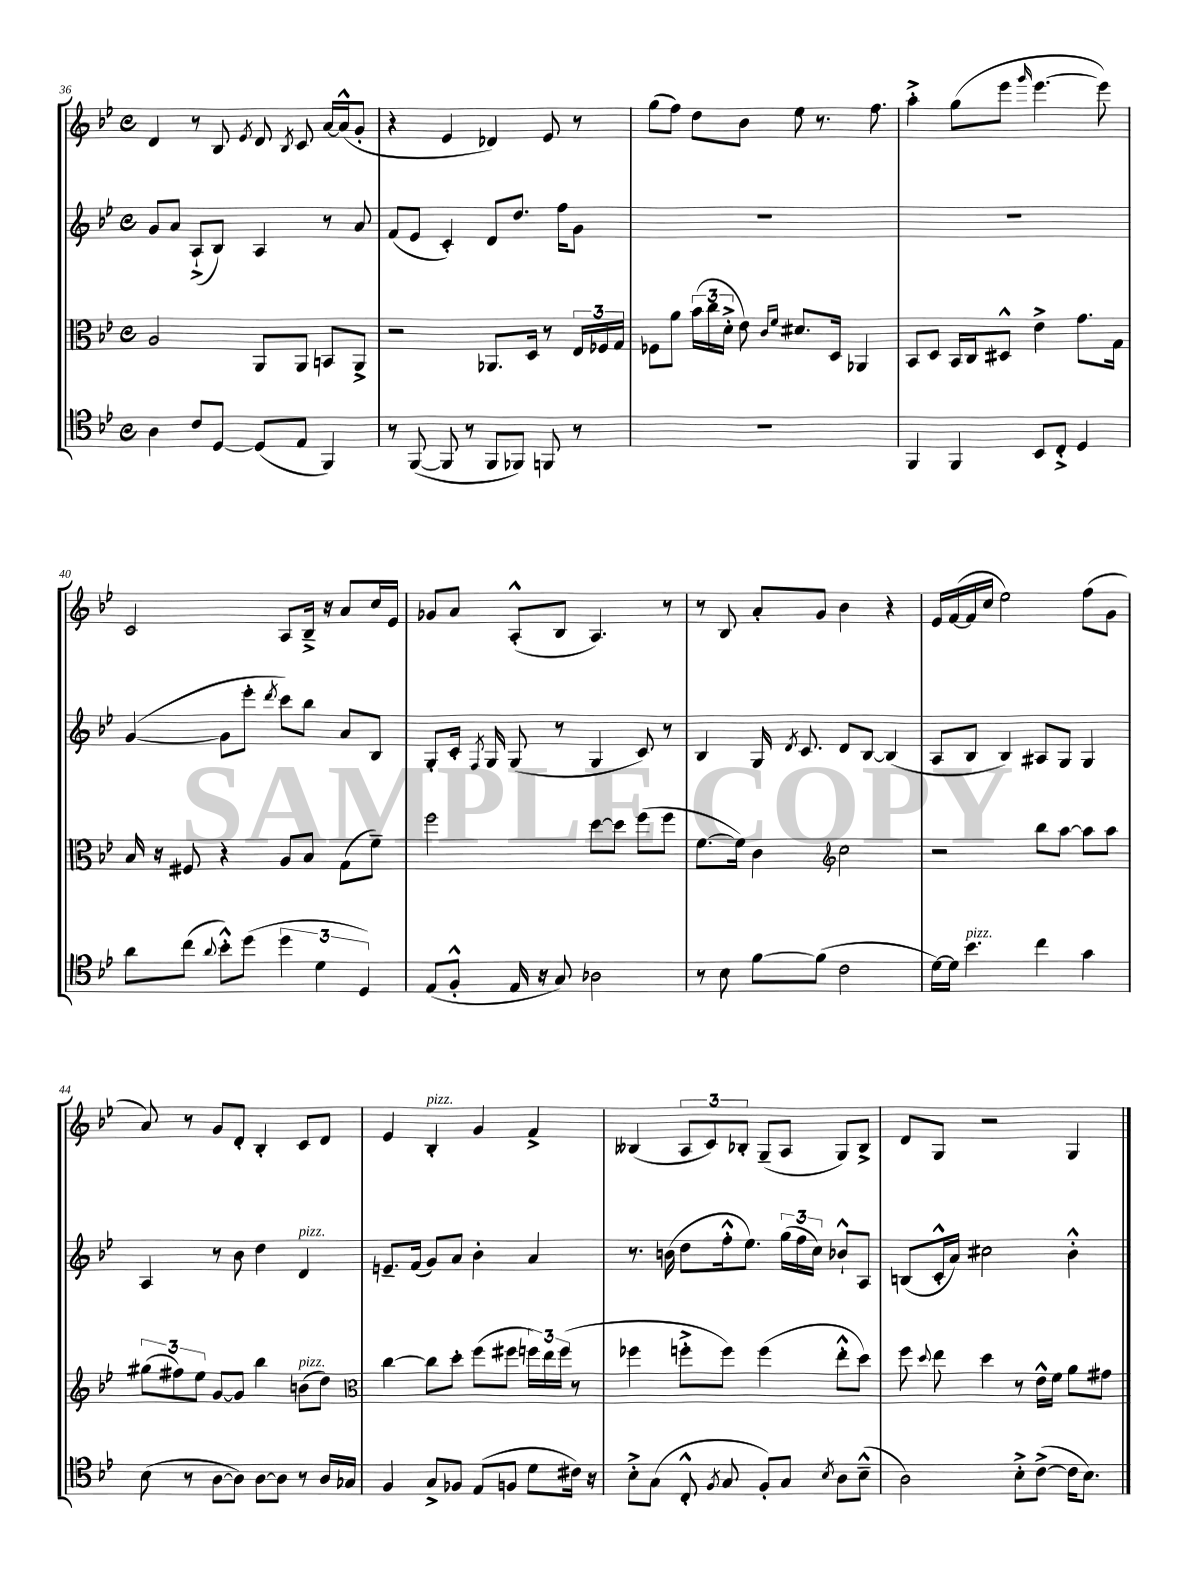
<<
\new StaffGroup <<
\new Staff = "s0" {
    \clef treble \key bes \major \defaultTimeSignature \time 4/4
    \autoBeamOff d'4 r8 bes8 \acciaccatura { ees'8 } d'8 \acciaccatura { bes8 } c'8 a'16[~ a'16-^( g'8]-. |
    r4 ees'4 des'4) ees'8 r8 |
    g''8[( f''8]) d''8[ bes'8] ees''8 r8. f''8. |
    a''4-.-> g''8[( ees'''8] \grace { g'''16 } ees'''4.~ ees'''8) |
    c'2 a8[ bes16]---> r16 a'8[ c''16 ees'16] |
    ges'8[ a'8] a8[-.-^( bes8] a4.) r8 |
    r8 bes8 a'8[-. g'8] bes'4 r4 |
    ees'16[ f'16~( f'16 c''16] ees''2) f''8[( g'8] |
    a'8) r8 g'8[ d'8]-. bes4-. c'8[ d'8] |
    ees'4 bes4-.^\markup { \italic "pizz." } g'4 f'4-> |
    beses4( \tuplet 3/2 { a8[ c'8) bes8]-. } g8[--( a8] g8[) bes8]-> |
    d'8[ g8] r2 g4 \bar "|." |
}
\new Staff = "s1" {
    \clef treble \key bes \major \defaultTimeSignature \time 4/4
    \autoBeamOff g'8[ a'8] a8[-!->( bes8]) a4 r8 a'8 |
    f'8[( ees'8] c'4-.) d'8[ d''8.] f''16[ g'8] |
    R1 |
    R1 |
    g'4~( g'8[ ees'''8]-. \acciaccatura { d'''8 } c'''8[) bes''8] a'8[ bes8] |
    g8[-. c'16]-. \acciaccatura { f8 } g16 g8( r8 g4 c'8) r8 |
    bes4 g16 \acciaccatura { d'8 } c'8. d'8[ bes8]~ bes4( |
    a8[ bes8] bes4) ais8[ g8] g4 |
    a4 r8 bes'8 d''4 d'4^\markup { \italic "pizz." } |
    e'8.[-- f'16]( g'8[) a'8] bes'4-. a'4 |
    r8. b'16( d''8[ f''16-.-^ ees''8.]) \tuplet 3/2 { g''16[( f''16 c''16]) } bes'8[-!-^ a8] |
    b8[( c'16-.-^ a'16]) cis''2 bes'4-.-^ \bar "|." |
}
\new Staff = "s2" {
    \clef alto \key bes \major \defaultTimeSignature \time 4/4
    \autoBeamOff a2 a,8[ a,8] b,8[ a,8]-> |
    r2 aes,8.[ d16] r8 \tuplet 3/2 { ees16[ fes16 g16] } |
    fes8[ a'8] \tuplet 3/2 { bes'16[( c''16 d'16]-.-> } ees'8) \grace { c'16[ f'16] } dis'8.[ d16] aes,4 |
    bes,8[ d8] bes,16[ c16 dis8]-^ ees'4-> g'8.[ g16] |
    bes16 r16 fis8 r4 a8[ bes8] g8[( f'8]--) |
    f''2 d''8[~ d''8] f''8[( f''8] |
    f'8.[~ f'16]) c'4 \clef treble c''2 |
    r2 bes''8[ a''8]~ a''8[ a''8] |
    \tuplet 3/2 { gis''8[( fis''8) ees''8] } g'8[~ g'8] bes''4 b'8[^\markup { \italic "pizz." }( d''8]) |
    \clef alto c''4~ c''8[ d''8]-. f''8[( fis''8] \tuplet 3/2 { f''16[) ees''16 f''16]( } r8 |
    fes''4 f''8[-.-> f''8]) f''4( ees''8[-.-^ d''8]) |
    f''8 \appoggiatura { d''8 } ees''8 d''4 r8 ees'16[-^ f'16] a'8[ gis'8] \bar "|." |
}
\new Staff = "s3" {
    \clef tenor \key bes \major \defaultTimeSignature \time 4/4
    \autoBeamOff a4 c'8[ d8]~ d8[( ees8] f,4) |
    r8 f,8~( f,8 r8 f,8[ fes,8]) f,8 r8 |
    R1 |
    f,4 f,4 bes,8[ c8]-.-> d4 |
    a'8[ c''8]( \appoggiatura { a'8 } bes'8[-.-^) d''8]( \tuplet 3/2 { d''4 d'4 d4) } |
    ees8[( f8]-.-^ ees16 r16 g8) aes2 |
    r8 bes8 f'8[~ f'8]( c'2 |
    d'16[~) d'16] bes'4.^\markup { \italic "pizz." } c''4 g'4 |
    bes8( r8 a8[~ a8]) a8[~ a8] r8 a16[ ges16] |
    f4 g8[-> fes8] ees8[( f8] d'8[ cis'16]) r16 |
    bes8[-.-> g8]( c8-.-^ \acciaccatura { f8 } g8 f8[-.) g8] \acciaccatura { bes8 } a8[ bes8]---^( |
    a2) bes8[-.-> c'8]~->( c'16[ bes8.]) \bar "|." |
}
>>
>>
\layout { \context { \Score currentBarNumber = #36 } }
